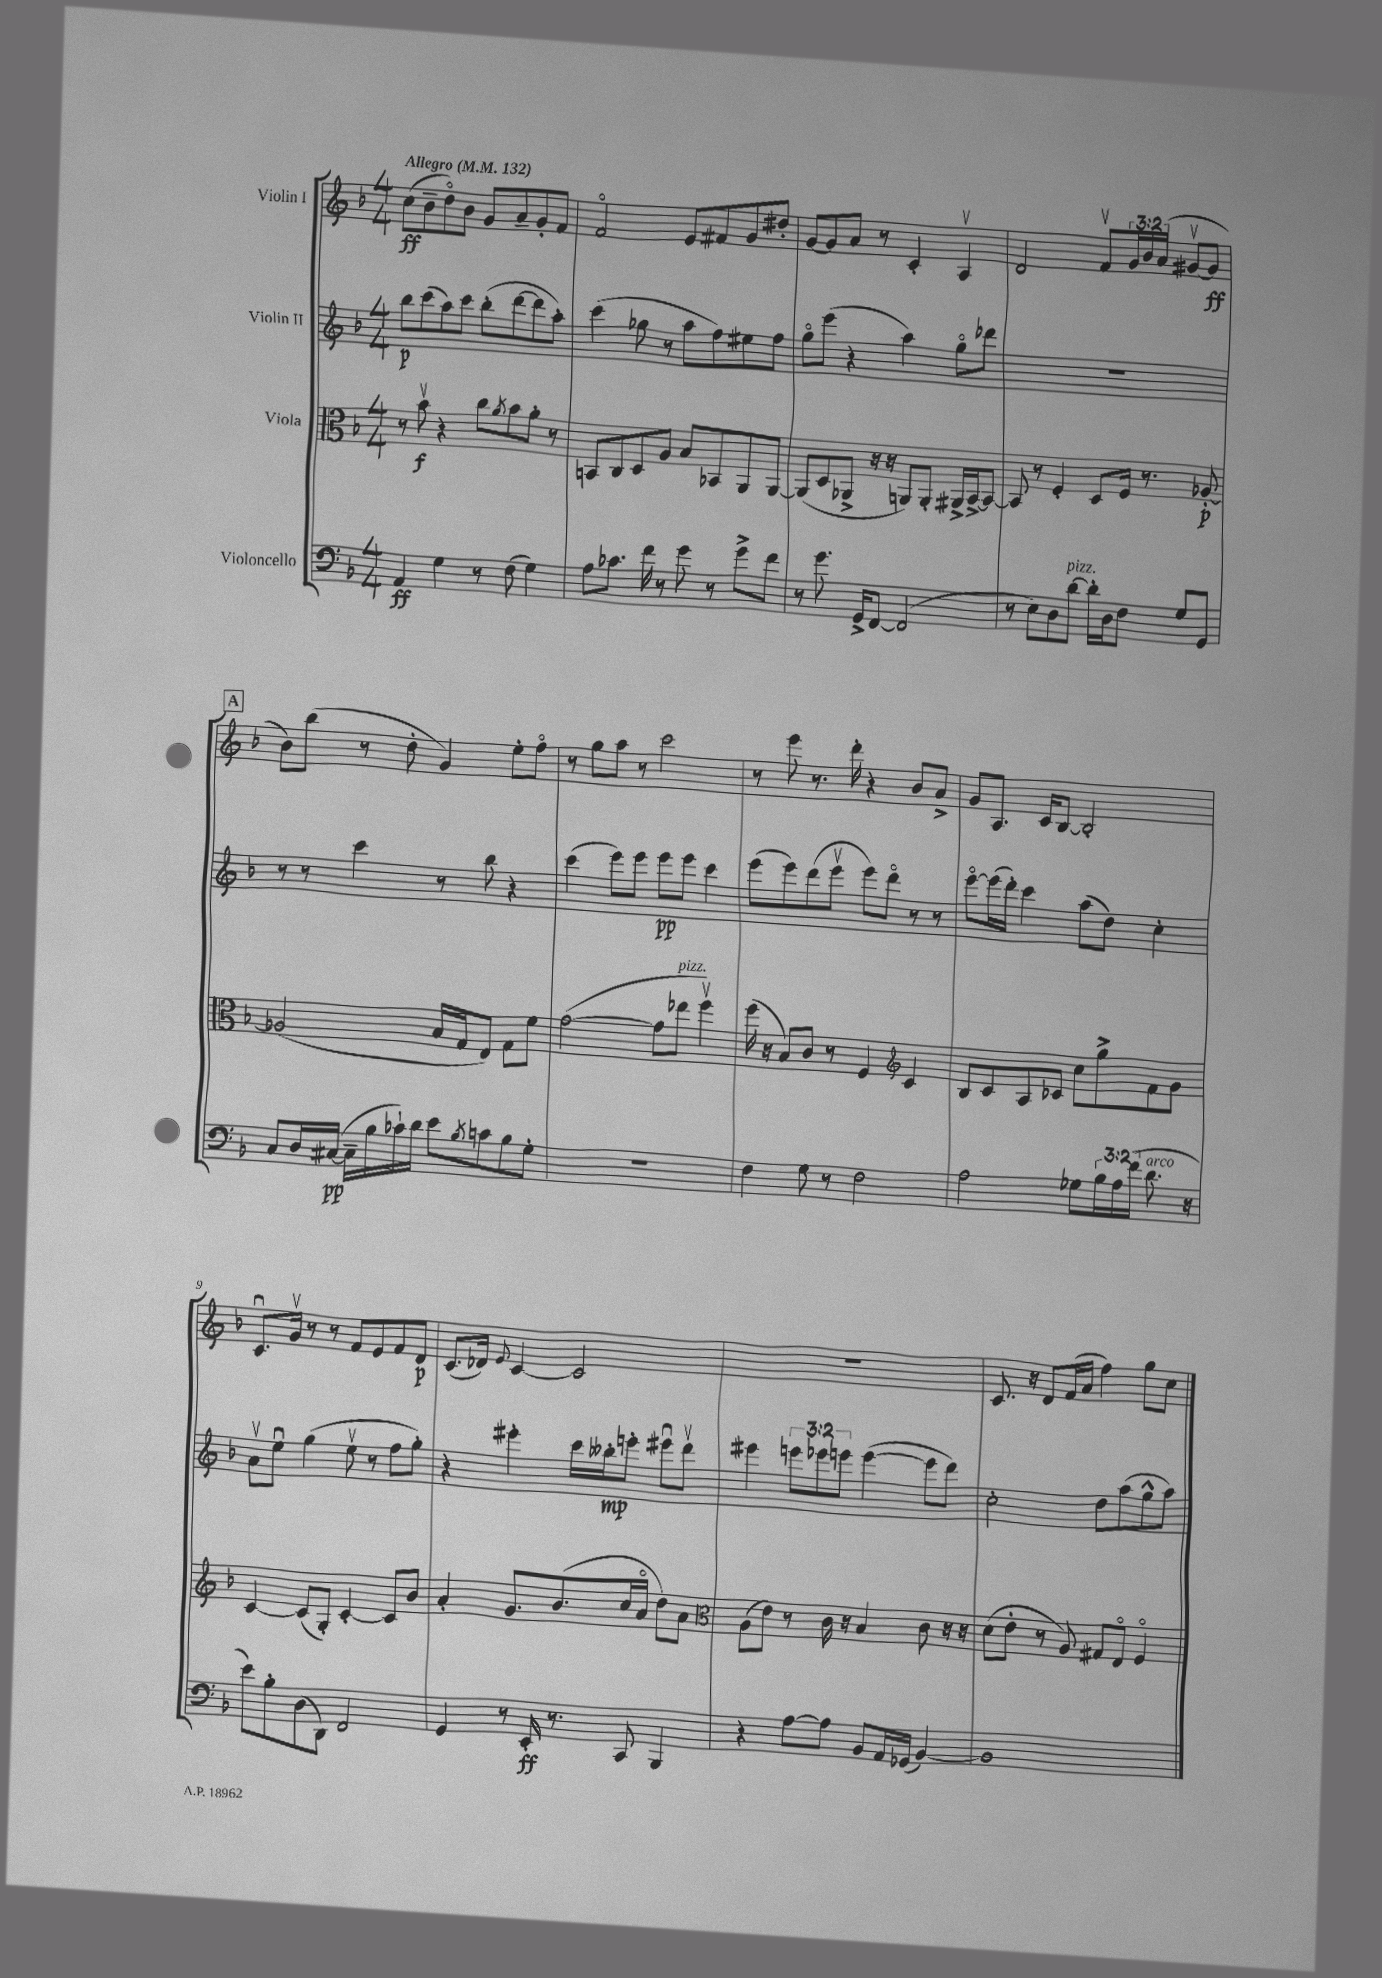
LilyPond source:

<<
\new StaffGroup <<
\new Staff = "s0" \with { instrumentName = "Violin I" } {
    \clef treble \key f \major \numericTimeSignature \time 4/4 \override Staff.TupletNumber.text = #tuplet-number::calc-fraction-text \tempo "Allegro" 4 = 132
    c''8\ff( bes'8-- d''8\flageolet) bes'8 g'8 a'8-- g'8-. f'8 |
    f'2\flageolet e'8 fis'8 g'8 dis''8-. |
    g'8~ g'8 a'8 r8 c'4-. a4\upbow |
    d'2 f'8\upbow \tuplet 3/2 { g'16 bes'16 a'16( } gis'8~\upbow gis'8\ff |
    \mark \markup { \box "A" } bes'8) bes''8( r8 d''8-. g'4) e''8-. f''8\flageolet |
    r8 g''8 a''8 r8 c'''2 |
    r8 e'''8 r8. d'''16-. r4 bes'8 a'8-> |
    g'8 a8. c'16 bes8~ bes2-. |
    c'8.\downbow g'16\upbow r8 r8 f'8 e'8 f'8 d'8\p |
    c'8.( des'16) \appoggiatura { e'8 } c'4~ c'2 |
    r1 |
    c'8. r16 d'8 f'16( a'16 f''4) g''8 c''8 \bar "|." |
}
\new Staff = "s1" \with { instrumentName = "Violin II" } {
    \clef treble \key f \major \numericTimeSignature \time 4/4 \override Staff.TupletNumber.text = #tuplet-number::calc-fraction-text
    bes''8\p c'''8( a''8) c'''8 bes''8-.( d'''8~ d'''8 a''8-.) |
    c'''4( ges''8 r8 a''8 f''8) eis''8 f''8 |
    g''8\flageolet e'''8( r4 a''4) g''8\flageolet des'''8 |
    R1 |
    \mark \markup { \box "A" } r8 r8 c'''4 r8 bes''8 r4 |
    c'''4( e'''8) e'''8 e'''8\pp e'''8 c'''4 |
    e'''8( e'''8) d'''8( e'''8\upbow e'''8) d'''8\flageolet r8 r8 |
    e'''8~\flageolet e'''16( d'''16-.) c'''4 a''8( d''8) c''4-. |
    a'8\upbow e''8\downbow g''4( e''8\upbow r8 f''8 g''8-.) |
    r4 eis'''4-. c'''16 beses''16-.\mp e'''8-. eis'''8\downbow d'''8\upbow |
    eis'''4 \tuplet 3/2 { e'''8 ees'''8 e'''8 } e'''4~( e'''8 d'''8) |
    c''2-. d''8 a''8( g''8-^ a''8) \bar "|." |
}
\new Staff = "s2" \with { instrumentName = "Viola" } {
    \clef alto \key f \major \numericTimeSignature \time 4/4
    r8 bes'8\upbow\f r4 c''8 \acciaccatura { a'8 } bes'8 a'8-. r8 |
    b,8 c8 d8 a8 bes8 bes,8 a,8 a,8~ |
    a,8( d8 aes,8-> r16 r16 a,8) a,8-. ais,16-> bes,16~-> bes,8~ |
    bes,8 r8 f4-. d8 f16 r8. aes8~-.\p |
    \mark \markup { \box "A" } aes2( bes16 g16 e8) g8 f'8 |
    g'2~( g'8 ees''8^\markup { \italic "pizz." } f''4\upbow) |
    f''16( r16 bes8) c'8 r8 f4 \clef treble c'4 |
    bes8 c'8 a8 ces'8 c''8 g''8-> f'8 g'8 |
    c'4~ c'8( g8-.) c'4~-. c'8 bes'8 |
    a'4-. g'8. bes'8.( c''16 a'16\flageolet d''8) a'8 |
    \clef alto a8( e'8) r8 c'16 r16 bes4 c'8 r16 r16 |
    d'8( e'8-. r8 a8) gis8 e8\flageolet f4\flageolet \bar "|." |
}
\new Staff = "s3" \with { instrumentName = "Violoncello" } {
    \clef bass \key f \major \numericTimeSignature \time 4/4 \override Staff.TupletNumber.text = #tuplet-number::calc-fraction-text
    a,4\ff g4 r8 f8( g4) |
    a8 ces'8. f'16 r8 g'8 r8 g'8-> f'8 |
    r8 g'8. g,16-> f,8~ f,2( |
    r8 e8) d8 d'8~^\markup { \italic "pizz." } d'16-. d16 f8 g8 g,8 |
    \mark \markup { \box "A" } c8 d16 cis16~\pp( cis16-- bes16 ces'16-!) d'16 e'8 \acciaccatura { bes8 } c'8 bes8 g8-. |
    R1 |
    f4 g8 r8 f2 |
    a2 ges8 \tuplet 3/2 { bes16 a16 f'16( } d'8.^\markup { \italic "arco" } r16 |
    e'8) bes8-. d8( d,8) f,2 |
    g,4 r8 e,16-.\ff r8. c,8 bes,,4 |
    r4 a8~ a8 bes,8 a,16 ges,16( bes,4~) |
    bes,1 \bar "|." |
}
>>
>>
